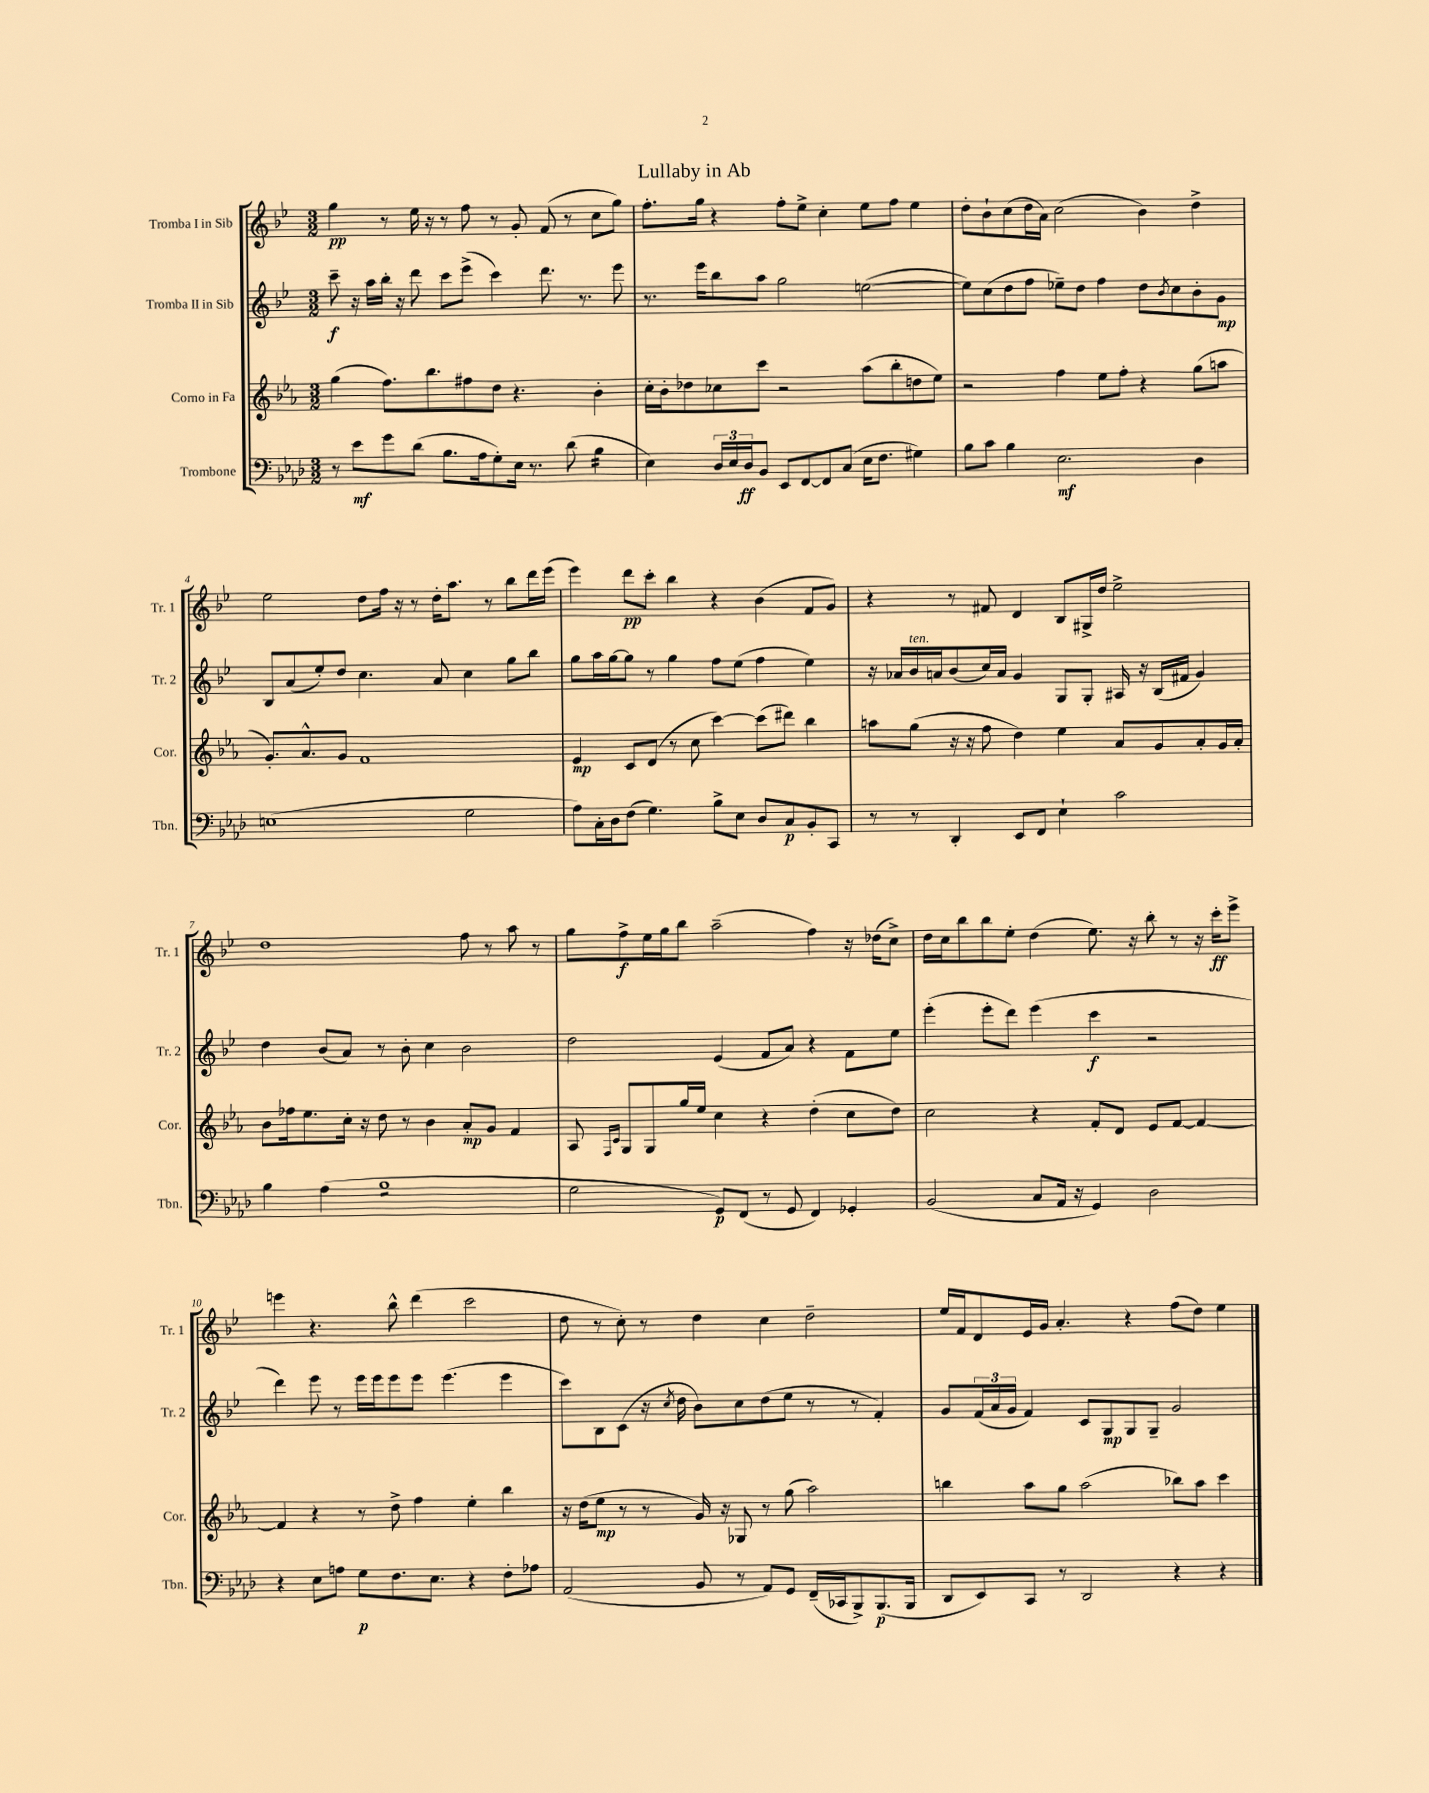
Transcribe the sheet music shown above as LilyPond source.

\header { title = "Lullaby in Ab" }
<<
\new StaffGroup <<
\new Staff = "s0" \with { instrumentName = "Tromba I in Sib" shortInstrumentName = "Tr. 1" } {
    \clef treble \key bes \major \numericTimeSignature \time 3/2
    g''4\pp r8 ees''16 r16 r8 f''8 r8 g'8-. f'8( r8 c''8 g''8) |
    f''8.-. g''16 r4 f''8-. ees''8-> c''4-. ees''8 f''8 ees''4 |
    d''8-. bes'8-! c''8( d''16 a'16) c''2( bes'4) d''4-> |
    ees''2 d''8 f''16 r16 r8 d''16-. a''8. r8 bes''8 d'''16 ees'''16( |
    ees'''4) d'''8\pp c'''8-. bes''4 r4 bes'4( f'8 g'8) |
    r4 r8 fis'8 d'4 bes8 gis16-> d''16 ees''2-> |
    d''1 f''8 r8 a''8 r8 |
    g''8 f''8->\f ees''16 g''16 bes''8 a''2--( f''4) r16 des''16( c''8->) |
    d''16 c''16 bes''8 bes''8 ees''8-. d''4( ees''8.) r16 bes''8-. r8 r16 c'''16-.\ff ees'''8-> |
    e'''4 r4. bes''8-^ d'''4( c'''2 |
    d''8 r8 c''8-.) r8 d''4 c''4 d''2-- |
    ees''16 f'16 d'8 ees'16 g'16 a'4.-. r4 f''8( d''8) ees''4 \bar "|." |
}
\new Staff = "s1" \with { instrumentName = "Tromba II in Sib" shortInstrumentName = "Tr. 2" } {
    \clef treble \key bes \major \numericTimeSignature \time 3/2
    c'''8--\f r16 a''16 bes''16-. r16 d'''8 c'''8 ees'''8->( c'''4) d'''8. r8. ees'''8 |
    r8. ees'''16 bes''8 a''8 g''2 e''2~( |
    e''8) c''8( d''8 f''8 ees''8--) d''8 f''4 d''8 \acciaccatura { bes'8 } c''8 bes'8-. g'8\mp |
    bes8 a'8( ees''8-.) d''8 c''4. a'8 c''4 g''8 bes''8 |
    g''8 a''16 g''16~ g''8 r8 g''4 f''8 ees''8( f''4 ees''4) |
    r16 aes'16 bes'16^\markup { \italic "ten." } a'16 bes'8( c''16) a'16 g'4 g8 g8-. ais16 r16 bes16( fis'16 g'4) |
    d''4 bes'8( a'8) r8 bes'8-. c''4 bes'2 |
    d''2 ees'4( f'8 a'8) r4 f'8 ees''8 |
    ees'''4-.( ees'''8-. d'''8) ees'''4( c'''4\f r2 |
    d'''4) ees'''8 r8 ees'''16 ees'''16 ees'''8 ees'''8 ees'''4.( ees'''4 |
    c'''8) bes8 c'8( r16 \acciaccatura { c''8 } d''16 bes'8) c''8 d''8( ees''8 r8 r8 f'4-.) |
    g'8 \tuplet 3/2 { f'16( a'16 g'16 } f'4) c'8 g8\mp g8 g8-- g'2 \bar "|." |
}
\new Staff = "s2" \with { instrumentName = "Corno in Fa" shortInstrumentName = "Cor." } {
    \clef treble \key ees \major \numericTimeSignature \time 3/2
    g''4( f''8.) bes''8. fis''8 d''8 r4. bes'4-. |
    c''16-. bes'16-. des''8 ces''8 c'''8 r2 aes''8( bes''8-. d''8 ees''8) |
    r2 f''4 ees''8 f''8-. r4 g''8( a''8 |
    g'8.-.) aes'8.-^ g'8 f'1 |
    ees'4\mp c'8 d'8( r8 c''8 c'''4~) c'''8( dis'''8) bes''4 |
    a''8 g''8( r16 r16 f''8 d''4) ees''4 aes'8 g'8 aes'8-. g'16 aes'16-. |
    bes'8 fes''16 ees''8. c''16-. r16 d''8 r8 bes'4 aes'8-.\mp g'8 f'4 |
    aes8 \grace { f16 c'16 } g8 g8 g''16 ees''16 c''4 r4 d''4-.( c''8 d''8) |
    c''2 r4 f'8-. d'8 ees'8 f'8~ f'4~ |
    f'4 r4 r8 d''8-> f''4 ees''4-. bes''4 |
    r16 d''16( ees''8\mp r8 r8 g'16) r16 ges8 r8 g''8( aes''2) |
    b''4 aes''8 g''8 aes''2( bes''8) aes''8 c'''4 \bar "|." |
}
\new Staff = "s3" \with { instrumentName = "Trombone" shortInstrumentName = "Tbn." } {
    \clef bass \key aes \major \numericTimeSignature \time 3/2
    r8 ees'8\mf g'8 des'8( bes8. aes16 g8-.) ees16 r8. des'8( bes4:16 |
    ees4) \tuplet 3/2 { des16 ees16 des16\ff } bes,8 ees,8 f,8~ f,8 c8( ees16 f8. gis4) |
    bes8 c'8 bes4 ees2.\mf des4 |
    e1( g2 |
    aes8) c16-. des16 f8( g4.) bes8-> ees8 des8 c8\p bes,8-. c,8 |
    r8 r8 des,4-. ees,8 f,8 ees4-! c'2 |
    bes4 aes4( bes1:8 |
    g2 g,8\p) f,8( r8 g,8 f,4) ges,4-. |
    bes,2( c8 aes,16 r16 g,4) des2 |
    r4 ees8 a8 g8\p f8. ees8. r4 f8-. aes8 |
    aes,2( bes,8 r8 aes,8) g,8 f,16--( ces,16 bes,,8->) bes,,8.\p( bes,,16 |
    des,8 ees,8) c,8 r8 des,2 r4 r4 \bar "|." |
}
>>
>>
